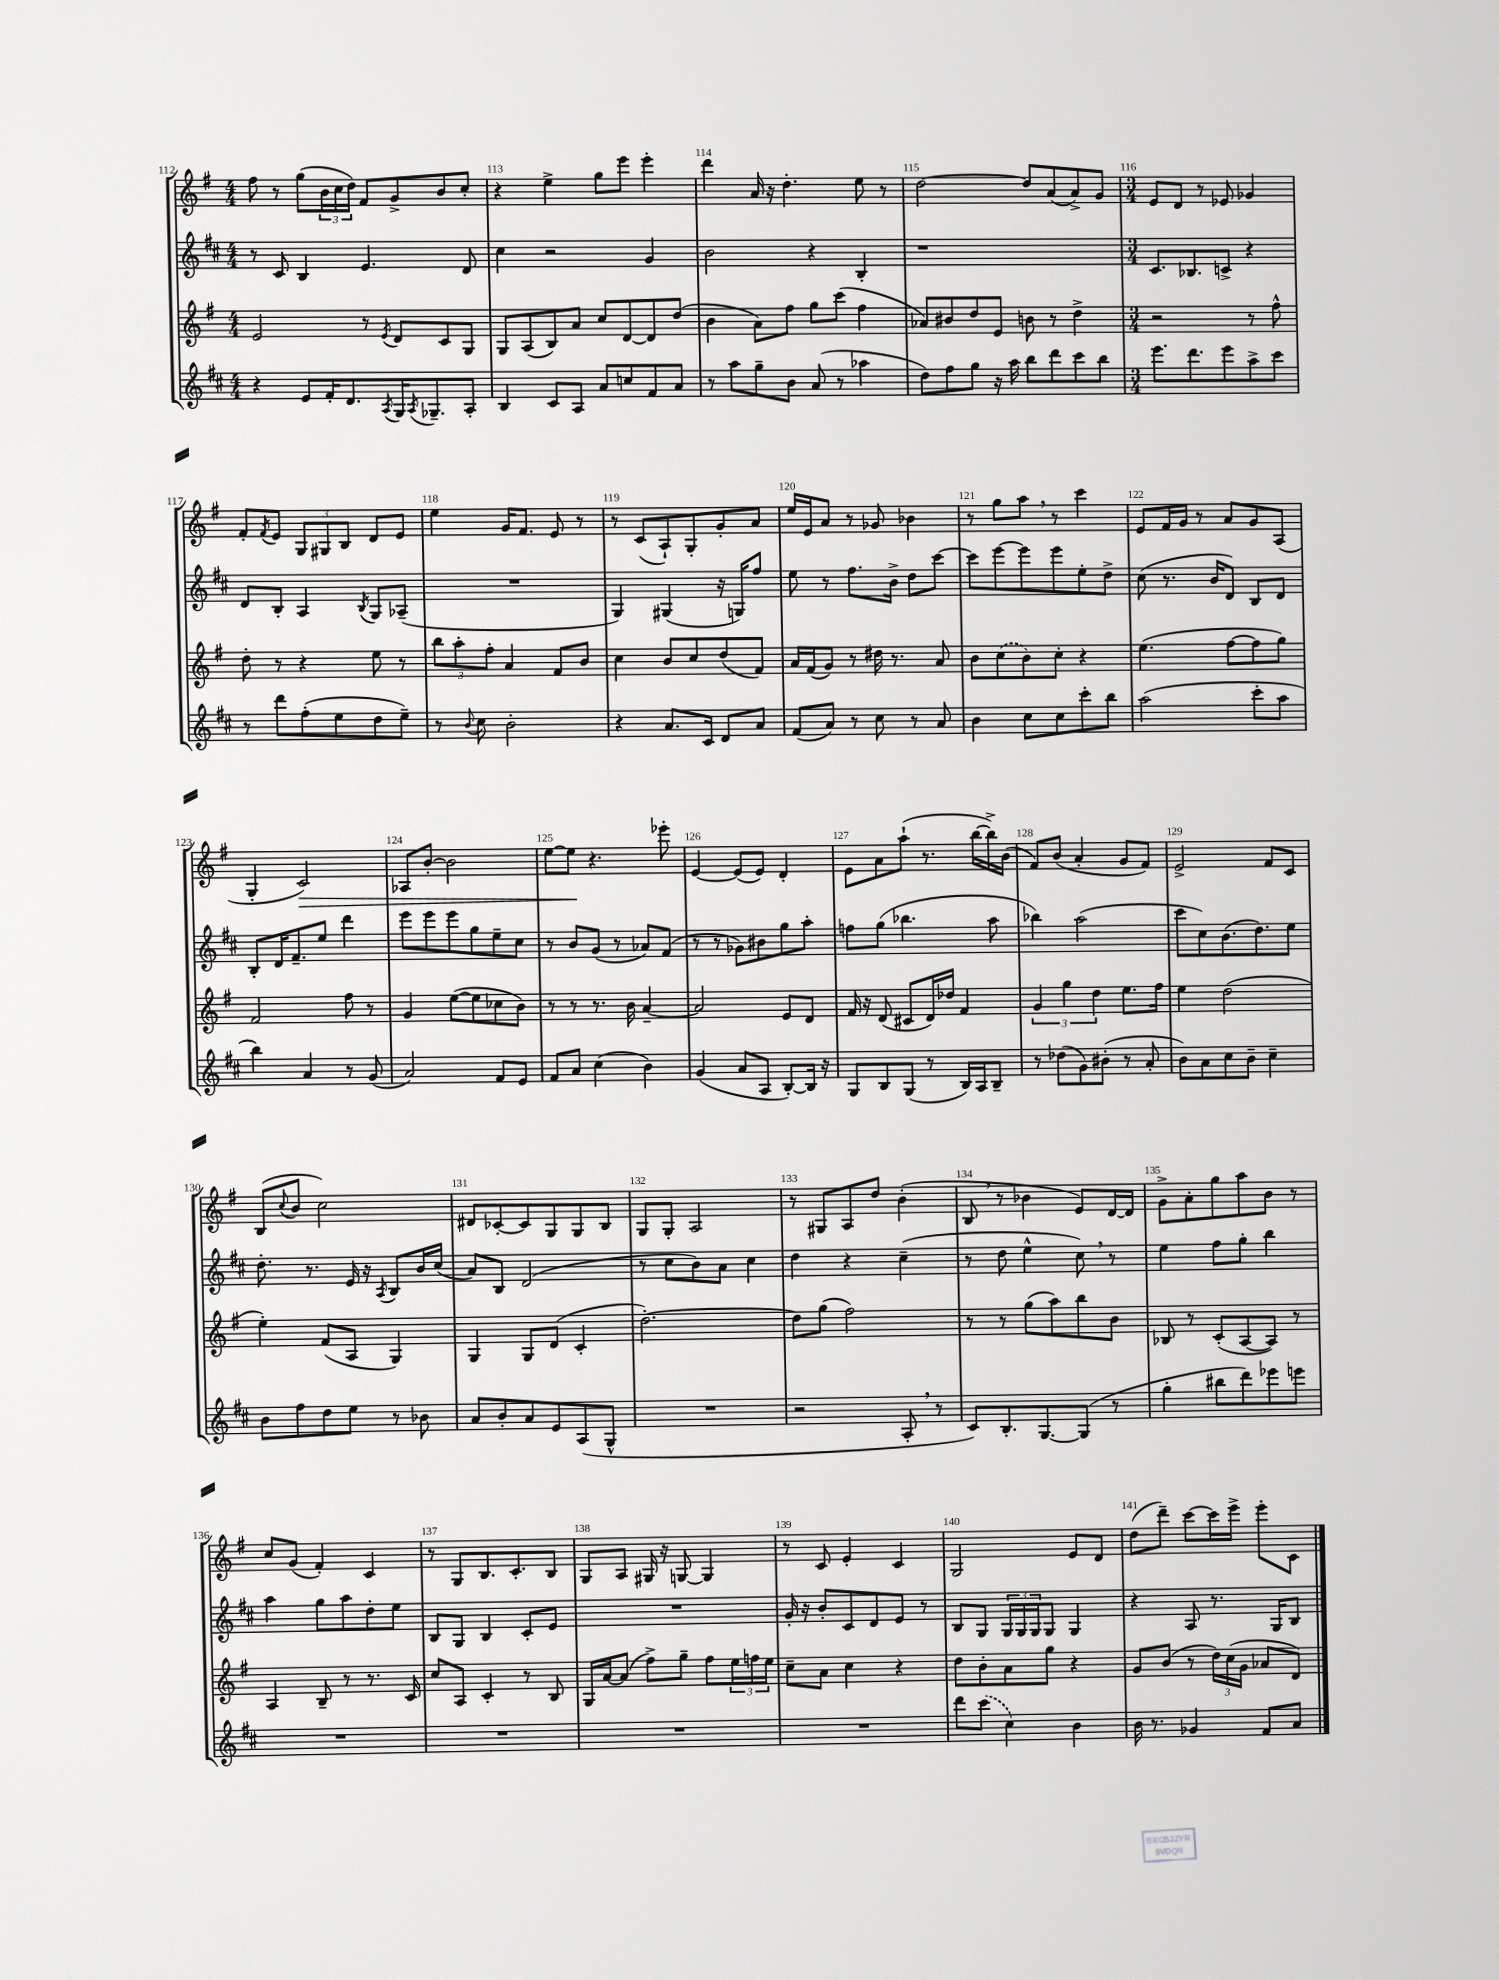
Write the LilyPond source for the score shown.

<<
\new StaffGroup <<
\new Staff = "s0" {
    \clef treble \key g \major \numericTimeSignature \time 4/4
    fis''8 r8 g''8( \tuplet 3/2 { b'16 c''16 d''16) } fis'8 g'8-> b'8 c''8-. |
    r4 e''4-> g''8 e'''8 e'''4-. |
    d'''4 a'16 r16 d''4.-. e''8 r8 |
    d''2~ d''8 a'8( a'8->) g'8 |
    \numericTimeSignature \time 3/4 e'8 d'8 r8 ees'8 ges'4 |
    fis'8-. \acciaccatura { fis'8 } e'8 \tuplet 3/2 { g8 gis8 b8 } d'8 e'8 |
    e''4 g'16 fis'8. e'8 r8 |
    r8 c'8( a8-!) g8-. g'8-. a'8 |
    e''16 e'16 a'8 r8 ges'8 bes'4 |
    r8 g''8 a''8 \breathe r8 c'''4 |
    e'8 fis'16 g'16 r8 a'8 g'8 a8( |
    g4-. c'2\>) |
    aes8 b'8~-. b'2 |
    e''8~ e''8\! r4. ees'''8-. |
    e'4~ e'8( e'8) d'4-. |
    e'8 a'8 a''8-!( r8. b''16~ b''16->) b'16( |
    fis'8) b'8( a'4-. g'8 fis'8) |
    e'2-> fis'8 c'8 |
    b8( \appoggiatura { c''8 } b'8 c''2) |
    dis'8 ces'8~-. ces'8 g8 g8 b8 |
    g8 g8-. a2 |
    r8 gis8 a8 d''8 b'4-.( |
    b8 \breathe r8 bes'4 e'8) d'16~ d'16 |
    g'8-> a'8-. g''8 a''8 b'8 r8 |
    c''8 g'8( fis'4-.) c'4 |
    r8 g8 b8. c'8.-. b8 |
    g8 a8 gis16 r16 g8~ g4 |
    r8 c'8 e'4-. c'4 |
    g2 e'8 d'8 |
    d''8( d'''8--) c'''8~ c'''16 e'''16-> e'''8-. c'8 \bar "|." |
}
\new Staff = "s1" {
    \clef treble \key d \major \numericTimeSignature \time 4/4
    r8 cis'8 b4 e'4. d'8 |
    cis''4 r2 g'4 |
    b'2 r4 b4-. |
    r1 |
    \numericTimeSignature \time 3/4 cis'8. bes8. c'8-> r4 |
    d'8 b8-. a4 \acciaccatura { b8 } g8 aes8--( |
    R2. |
    g4) gis4( r16 g16) fis''8 |
    e''8 r8 fis''8. b'16-> d''8 cis'''8~ |
    cis'''8 e'''8~ e'''8 e'''8 e''8-. d''8-> |
    cis''8( r8. b'16 d'8) b8 d'8 |
    b8-. d'16 fis'8.-- e''8 d'''4 |
    e'''8 e'''8 e'''8 g''8 e''8-- cis''8 |
    r8 b'8 g'8( r8 aes'8) fis'8( |
    r8 r8 ges'8) bis'8 g''8 a''8-. |
    f''8 g''8( bes''4. a''8 |
    bes''4) a''2( |
    cis'''8 cis''8) b'8.( d''8.) e''8 |
    d''8.-. r8. e'16 r16 \acciaccatura { a8 } b8 b'16 cis''16( |
    a'8) b8 d'2( |
    r8 cis''8 b'8) a'8 cis''4 |
    d''4 r4 cis''4--( |
    r8 d''8 e''4-^ cis''8) \breathe r8 |
    e''4 fis''8 g''8-. b''4 |
    a''4 g''8 a''8 d''8-. e''8 |
    b8 g8 b4 cis'8-. e'8 |
    R2. |
    g'16-. r16 b'8-. cis'8 d'8 e'8 r8 |
    b8 g8 \tuplet 3/2 { g16 g16 g16 } g8 g4 |
    r4 a8 r8. g16 b8 \bar "|." |
}
\new Staff = "s2" {
    \clef treble \key g \major \numericTimeSignature \time 4/4
    e'2 r8 \acciaccatura { e'8 } d'8 c'8 g8 |
    g8 a8( b8) a'8 c''8 d'8~ d'8 d''8( |
    b'4 a'8) fis''8 g''8 c'''8( fis''4 |
    aes'8) bis'8 d''8 e'8 b'8 r8 d''4-> |
    \numericTimeSignature \time 3/4 r2 r8 fis''8-^ |
    d''8-. r8 r4 e''8 r8 |
    \tuplet 3/2 { b''8 a''8-. fis''8-. } a'4 fis'8 b'8 |
    c''4 b'8 c''8 d''8( fis'8) |
    a'16 fis'16( g'8) r8 dis''16 r8. a'8 |
    b'8 \once \slurDashed c''8( b'8) c''8-. r4 |
    e''4.( fis''8~ fis''8 g''8) |
    fis'2 fis''8 r8 |
    g'4 e''8~( e''8 ces''8 b'8) |
    r8 r8 r8. b'16 a'4~-- |
    a'2 e'8 d'8 |
    fis'16 r16 d'8( cis'8 d'16) des''16 fis'4 |
    \tuplet 3/2 { g'4 g''4 d''4 } e''8. fis''16 |
    e''4 d''2( |
    e''4-.) fis'8( a8 g4) |
    g4 g8 d'8( c'4-. |
    d''2.~-.) |
    d''8 g''8( fis''2) |
    r8 r8 g''8( a''8) b''8 b'8 |
    bes8 r8 c'8-.( a8~ a8) r8 |
    a4 b8-- r8 r8. c'16 |
    c''8 a8 c'4-. r8 b8 |
    g16 a'16~ a'8( fis''8->) g''8-- fis''8 \tuplet 3/2 { e''16 f''16 e''16 } |
    c''8-- a'8 c''4 r4 |
    d''8 b'8-. a'8 g''8 r4 |
    g'8 b'8( r8 \tuplet 3/2 { d''16) c''16( g'16 } aes'8 d'8) \bar "|." |
}
\new Staff = "s3" {
    \clef treble \key d \major \numericTimeSignature \time 4/4
    r4 e'8 fis'16-. d'8. \acciaccatura { a8 } g16 \acciaccatura { a8 } ges8.-- a8-. |
    b4 cis'8 a8 a'8 c''8 fis'8 a'8 |
    r8 a''8 g''8-- b'8 a'8( r8 aes''4 |
    d''8) fis''8 g''8 r16 a''16 b''8 d'''8 cis'''8 b''8 |
    \numericTimeSignature \time 3/4 e'''8. d'''8. e'''8 a''8-> cis'''8 |
    r8 d'''8 fis''8-.( e''8 d''8 e''8--) |
    r8 \appoggiatura { b'8 } cis''8 b'2-. |
    r4 a'8. cis'16 d'8 a'8 |
    fis'8( a'8) r8 cis''8 r8 a'8 |
    b'4 cis''8 cis''8 cis'''8-. b''8 |
    a''2( cis'''8-. a''8 |
    b''4) a'4 r8 g'8( |
    a'2) fis'8 e'8 |
    fis'8 a'8 cis''4( b'4) |
    g'4( a'8 a8 b8~-.) b16 r16 |
    g8 b8 g8( r8 b16) a16 b8-- |
    r8 des''8( g'8) bis'8-.( r8 a'8-. |
    b'8) a'8 cis''8 b'8-- cis''4-- |
    b'8 fis''8 d''8 e''8 r8 bes'8 |
    a'8 b'8-. a'8 e'8 a8( g8-^ |
    R2. |
    r2 a8-. \breathe r8 |
    cis'8) b8.-. g8.~ g8( r8 |
    g''4-. bis''8 d'''8) ees'''8 e'''8 |
    R2. |
    R2. |
    R2. |
    R2. |
    d'''8 \once \slurDashed cis'''8( cis''4) b'4 |
    b'16 r8. ges'4 fis'8 a'8 \bar "|." |
}
>>
>>
\layout { \context { \Score currentBarNumber = #112 \override BarNumber.break-visibility = ##(#f #t #t) barNumberVisibility = #all-bar-numbers-visible } }
